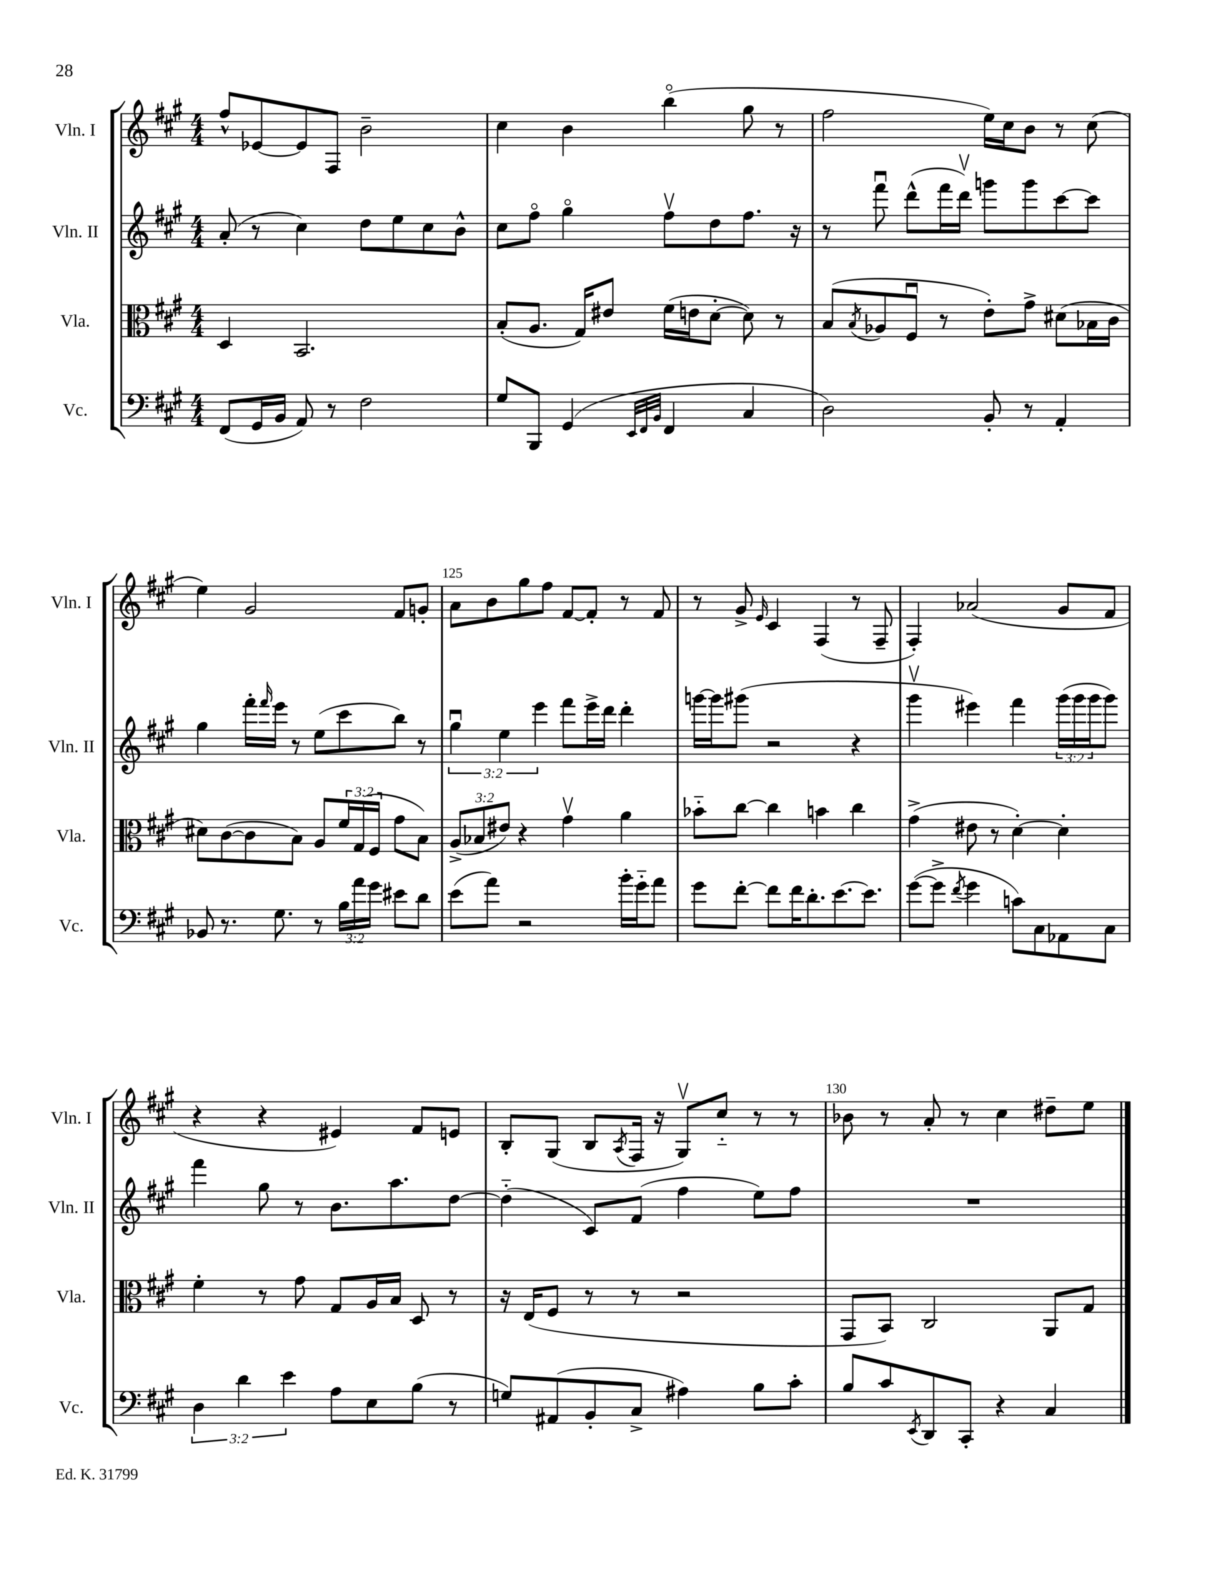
<<
\new StaffGroup <<
\new Staff = "s0" \with { instrumentName = "Vln. I" shortInstrumentName = "Vln. I" } {
    \clef treble \key a \major \numericTimeSignature \time 4/4
    fis''8-^ ees'8~ ees'8 fis8 b'2-- |
    cis''4 b'4 b''4\flageolet( gis''8 r8 |
    fis''2 e''16) cis''16 b'8 r8 cis''8( |
    e''4) gis'2 fis'8 g'8-. |
    a'8 b'8 gis''8 fis''8 fis'8~ fis'8-. r8 fis'8 |
    r8 gis'8-> \grace { e'16 } cis'4 fis4( r8 fis8-- |
    fis4-.) aes'2( gis'8 fis'8 |
    r4 r4 eis'4) fis'8 e'8 |
    b8-. gis8( b8 \acciaccatura { a8 } fis16 r16 gis8\upbow) cis''8-_ r8 r8 |
    bes'8 r8 a'8-. r8 cis''4 dis''8-- e''8 \bar "|." |
}
\new Staff = "s1" \with { instrumentName = "Vln. II" shortInstrumentName = "Vln. II" } {
    \clef treble \key a \major \numericTimeSignature \time 4/4 \override Staff.TupletNumber.text = #tuplet-number::calc-fraction-text
    a'8-.( r8 cis''4) d''8 e''8 cis''8 b'8-^ |
    cis''8 fis''8\flageolet gis''4\flageolet fis''8\upbow d''8 fis''8. r16 |
    r8 fis'''8\downbow d'''8-^( fis'''16 d'''16\upbow) g'''8 g'''8 cis'''8~ cis'''8 |
    gis''4 fis'''16-. \grace { fis'''16 } e'''16 r8 e''8( cis'''8 b''8) r8 |
    \tuplet 3/2 { gis''4\downbow e''4 e'''4 } fis'''8 e'''16-> d'''16 d'''4-. |
    g'''16~ g'''16 gis'''8( r2 r4 |
    gis'''4\upbow eis'''4) fis'''4 \tuplet 3/2 { gis'''16( gis'''16 gis'''16 } gis'''8) |
    fis'''4 gis''8 r8 b'8. a''8. d''8~ |
    d''4-_( cis'8) fis'8( fis''4 e''8) fis''8 |
    R1 \bar "|." |
}
\new Staff = "s2" \with { instrumentName = "Vla." shortInstrumentName = "Vla." } {
    \clef alto \key a \major \numericTimeSignature \time 4/4 \override Staff.TupletNumber.text = #tuplet-number::calc-fraction-text
    d4 b,2. |
    b8-.( a8. gis16) eis'8 fis'16( e'16 d'8~-. d'8) r8 |
    b8( \acciaccatura { b8 } aes8 fis8\downbow r8 e'8-.) gis'8-> dis'8( bes16 cis'16 |
    dis'8) cis'8~( cis'8 b8) a8 \tuplet 3/2 { fis'16 gis16( fis16 } gis'8 b8) |
    \tuplet 3/2 { a8->( bes8 eis'8) } r4 gis'4\upbow a'4 |
    bes'8-_ cis''8~ cis''4 b'4 cis''4 |
    gis'4->( eis'8 r8 d'4~-.) d'4-. |
    fis'4-. r8 gis'8 gis8 a16 b16 d8 r8 |
    r16 e16( fis8 r8 r8 r2 |
    gis,8 b,8) cis2 a,8 gis8 \bar "|." |
}
\new Staff = "s3" \with { instrumentName = "Vc." shortInstrumentName = "Vc." } {
    \clef bass \key a \major \numericTimeSignature \time 4/4 \override Staff.TupletNumber.text = #tuplet-number::calc-fraction-text
    fis,8( gis,16 b,16 a,8) r8 fis2 |
    gis8 b,,8 gis,4( \grace { e,32 fis,32 b,32 } fis,4 cis4 |
    d2) b,8-. r8 a,4-. |
    bes,8 r8. gis8. r8 \tuplet 3/2 { b16 a'16 gis'16 } eis'8 d'8 |
    e'8( a'8) r2 b'16-. gis'16-_ a'8 |
    gis'8 fis'8~-. fis'8 fis'16 d'8.-. e'8.~ e'8. |
    gis'8~( gis'8-> \acciaccatura { fis'8 } gis'4 c'8) cis8 aes,8 cis8 |
    \tuplet 3/2 { d4 d'4 e'4 } a8 e8 b8( r8 |
    g8) ais,8( b,8-. cis8-> ais4) b8 cis'8-. |
    b8 cis'8 \acciaccatura { e,8 } d,8 cis,8-. r4 cis4 \bar "|." |
}
>>
>>
\layout { \context { \Score currentBarNumber = #121 \override BarNumber.break-visibility = ##(#f #t #t) barNumberVisibility = #(every-nth-bar-number-visible 5) } }
